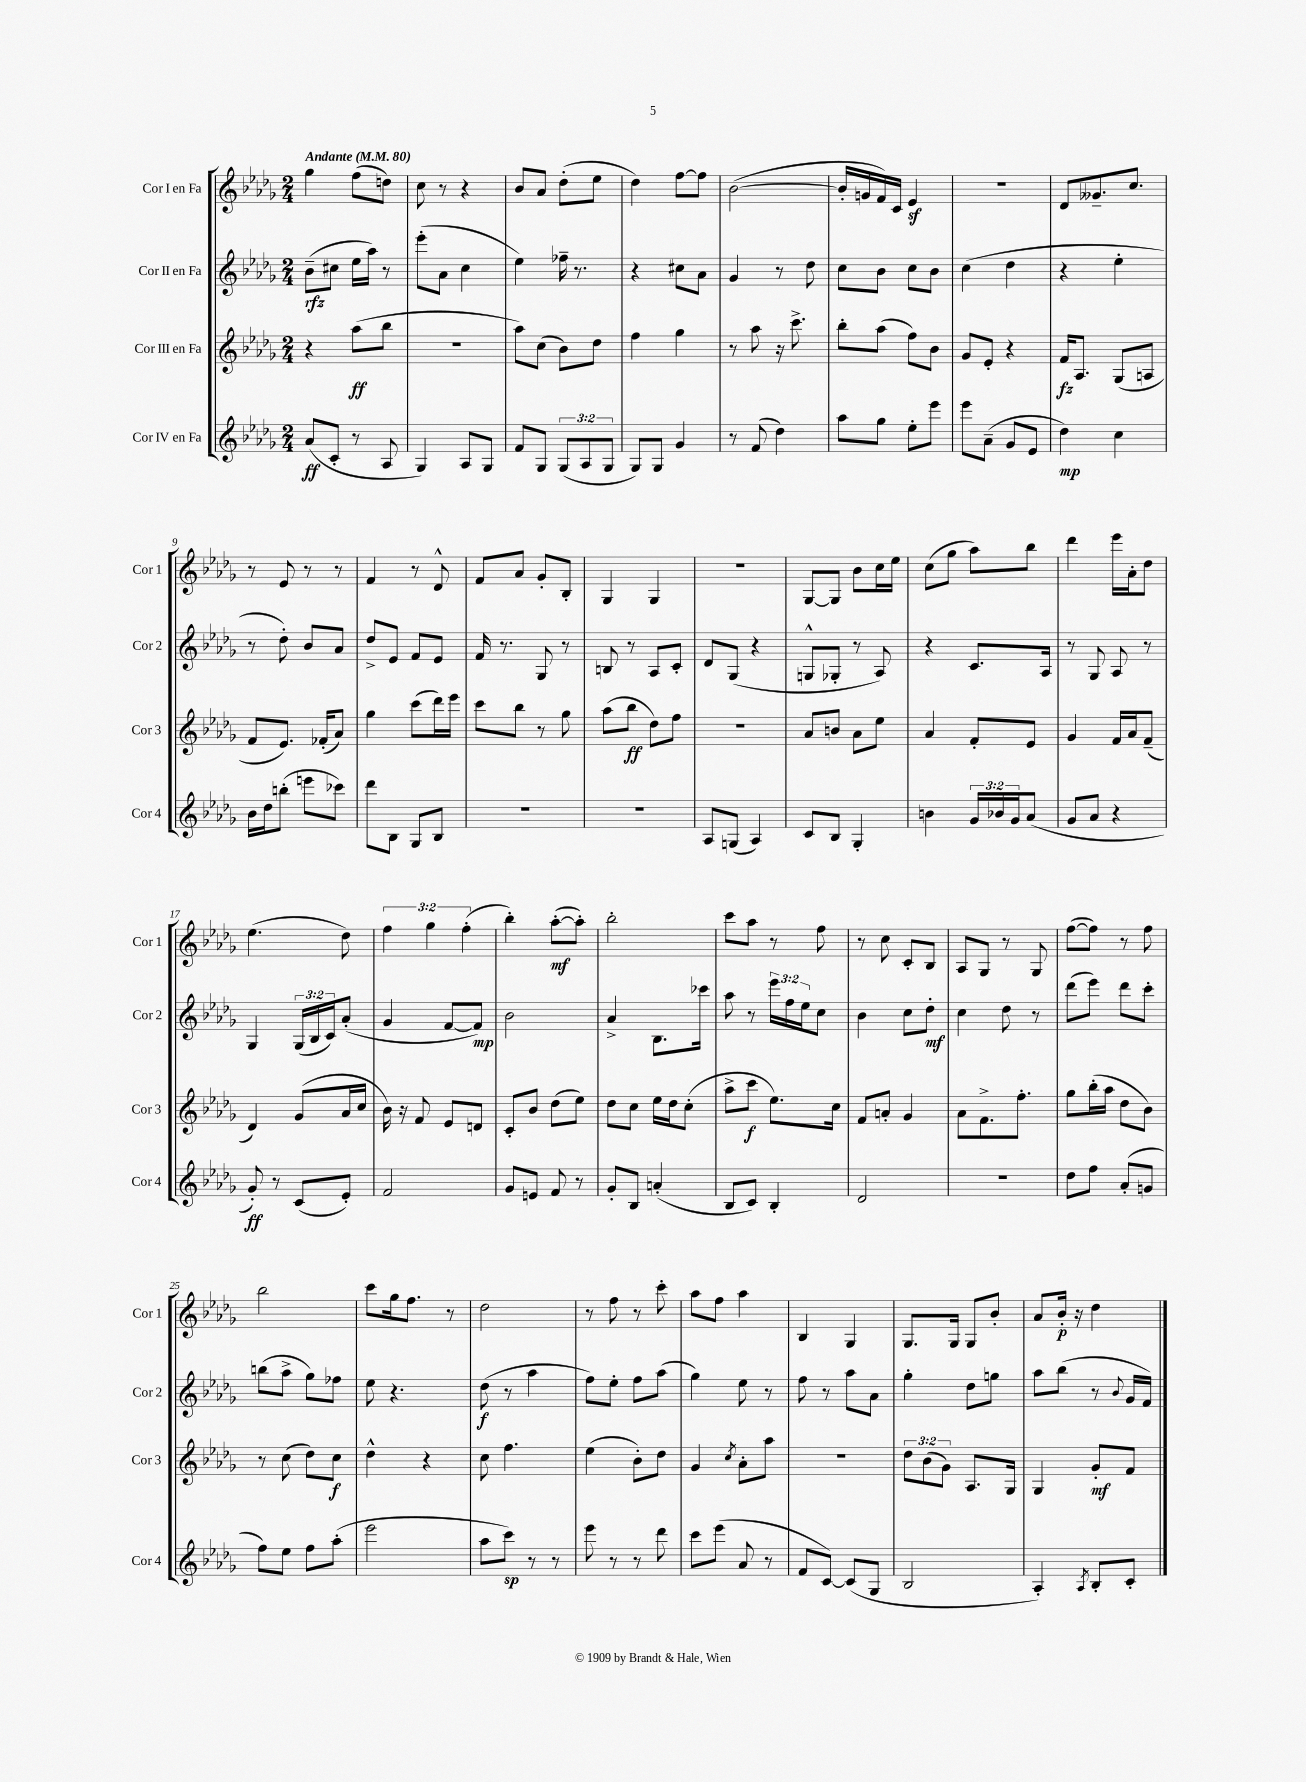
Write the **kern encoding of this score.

**kern	**dynam	**kern	**dynam	**kern	**dynam	**kern	**dynam
*part4	*part4	*part3	*part3	*part2	*part2	*part1	*part1
*staff4	*staff4	*staff3	*staff3	*staff2	*staff2	*staff1	*staff1
*I"Cor IV en Fa	*	*I"Cor III en Fa	*	*I"Cor II en Fa	*	*I"Cor I en Fa	*
*I'Cor 4	*	*I'Cor 3	*	*I'Cor 2	*	*I'Cor 1	*
*clefG2	*	*clefG2	*	*clefG2	*	*clefG2	*
*k[b-e-a-d-g-]	*	*k[b-e-a-d-g-]	*	*k[b-e-a-d-g-]	*	*k[b-e-a-d-g-]	*
*M2/4	*	*M2/4	*	*M2/4	*	*M2/4	*
*MM80	*	*MM80	*	*MM80	*	*MM80	*
=1	=1	=1	=1	=1	=1	=1	=1
!	!	!	!	!	!	!LO:TX:a:B:t=Andante	!
(8a-/L	ff	4r	.	(8b-~\L	rfz	4gg-\	.
8c'/J	.	.	.	8cc#X\J	.	.	.
8r	.	(8aa-\L	ff	16ee-\LL	.	(8ff\L	.
.	.	.	.	16aa-\JJ)	.	.	.
8A-/	.	8bb-\J	.	8r	.	8ddn\J)	.
=2	=2	=2	=2	=2	=2	=2	=2
4G-/)	.	2r	.	(8eee-'\L	.	8cc\	.
.	.	.	.	8a-\J	.	8r	.
8A-/L	.	.	.	4cc\	.	4r	.
8G-/J	.	.	.	.	.	.	.
=3	=3	=3	=3	=3	=3	=3	=3
8f/L	.	8aa-\L)	.	4ee-\)	.	8b-/L	.
8G-/J	.	(8cc\J	.	.	.	8a-/J	.
(12G-/L	.	8b-\L)	.	16ff-X~\	.	(8dd-'\L	.
.	.	.	.	8.r	.	.	.
12A-/	.	.	.	.	.	.	.
.	.	8dd-\J	.	.	.	8ee-\J	.
12G-/J	.	.	.	.	.	.	.
=4	=4	=4	=4	=4	=4	=4	=4
8G-/L)	.	4ff\	.	4r	.	4dd-\)	.
8G-/J	.	.	.	.	.	.	.
4g-/	.	4gg-\	.	8cc#X\L	.	[8ff\L	.
.	.	.	.	8a-\J	.	8ff\J]	.
=5	=5	=5	=5	=5	=5	=5	=5
8r	.	8r	.	4g-/	.	([2b-\	.
(8f/	.	8aa-\	.	.	.	.	.
4dd-\)	.	16r	.	8r	.	.	.
.	.	8.ccc^\	.	.	.	.	.
.	.	.	.	8dd-\	.	.	.
=6	=6	=6	=6	=6	=6	=6	=6
8aa-\L	.	8bb-'\L	.	8cc\L	.	16b-'/LL]	.
.	.	.	.	.	.	16gn/	.
8gg-\J	.	(8aa-\J	.	8b-\J	.	16f/)	.
.	.	.	.	.	.	16c/JJ	.
8ee-'\L	.	8ff\L)	.	8cc\L	.	4e-z/	.
8eee-\J	.	8b-\J	.	8b-\J	.	.	.
=7	=7	=7	=7	=7	=7	=7	=7
8eee-\L	.	8g-/L	.	(4cc\	.	2r	.
(8a-~\J	.	8e-'/J	.	.	.	.	.
8g-/L	.	4r	.	4dd-\	.	.	.
8e-/J	.	.	.	.	.	.	.
=8	=8	=8	=8	=8	=8	=8	=8
4dd-\)	mp	16f/KL	fz	4r	.	8d-/L	.
.	.	8.A-/J	.	.	.	.	.
.	.	.	.	.	.	8.g--X~/	.
4cc\	.	(8G-/L	.	4ee-'\	.	.	.
.	.	.	.	.	.	8.cc/J	.
.	.	8An/J	.	.	.	.	.
!!LO:LB:g=z
=9	=9	=9	=9	=9	=9	=9	=9
16b-\LL	.	8f/L	.	8r	.	8r	.
16dd-\J	.	.	.	.	.	.	.
(8bbn'\J	.	8.e-/J)	.	8dd-'\)	.	8e-/	.
8eeen\L	.	.	.	8b-/L	.	8r	.
.	.	(16f-X'/KL	.	.	.	.	.
8ccc-X\J)	.	8a-/J)	.	8a-/J	.	8r	.
=10	=10	=10	=10	=10	=10	=10	=10
8ddd-\L	.	4gg-\	.	8dd-^/L	.	4f/	.
8B-\J	.	.	.	8e-/J	.	.	.
8G-/L	.	(8ccc\L	.	8f/L	.	8r	.
8B-/J	.	16ddd-\L)	.	8e-/J	.	8d-^^/	.
.	.	16eee-\JJ	.	.	.	.	.
=11	=11	=11	=11	=11	=11	=11	=11
2r	.	8ccc\L	.	16f/	.	8f/L	.
.	.	.	.	8.r	.	.	.
.	.	8bb-\J	.	.	.	8a-/J	.
.	.	8r	.	8G-/	.	8g-'/L	.
.	.	8gg-\	.	8r	.	8B-'/J	.
=12	=12	=12	=12	=12	=12	=12	=12
2r	.	(8aa-\L	.	8Bn/	.	4G-/	.
.	.	8bb-\J	ff	8r	.	.	.
.	.	8dd-\L)	.	8A-/L	.	4G-/	.
.	.	8ff\J	.	8c'/J	.	.	.
=13	=13	=13	=13	=13	=13	=13	=13
8A-/L	.	2r	.	8d-/L	.	2r	.
(8Gn/J	.	.	.	(8G-/J	.	.	.
4A-/)	.	.	.	4r	.	.	.
=14	=14	=14	=14	=14	=14	=14	=14
8c/L	.	8a-/L	.	8Gn^^/L	.	[8G-/L	.
8B-/J	.	8bn/J	.	8G-X'/J	.	8G-/J]	.
4G-'/	.	8a-\L	.	8r	.	8b-\L	.
.	.	8ee-\J	.	8A-/)	.	16cc\L	.
.	.	.	.	.	.	16ee-\JJ	.
=15	=15	=15	=15	=15	=15	=15	=15
4bn\	.	4a-/	.	4r	.	(8cc\L	.
.	.	.	.	.	.	8gg-\J	.
24g-/LL	.	8f'/L	.	8.c/L	.	8aa-\L)	.
24b-X/	.	.	.	.	.	.	.
24g-/J	.	.	.	.	.	.	.
(8a-/J	.	8e-/J	.	.	.	8bb-\J	.
.	.	.	.	16A-/Jk	.	.	.
=16	=16	=16	=16	=16	=16	=16	=16
8g-/L	.	4g-/	.	8r	.	4ddd-\	.
8a-/J	.	.	.	8G-/	.	.	.
4r	.	16f/LL	.	8A-/	.	16eee-\LL	.
.	.	16a-/J	.	.	.	16a-'\J	.
.	.	(8f~/J	.	8r	.	8dd-\J	.
!!LO:LB:g=z
=17	=17	=17	=17	=17	=17	=17	=17
8g-'/)	ff	4d-/)	.	4G-/	.	(4.ee-\	.
8r	.	.	.	.	.	.	.
(8c/L	.	(8g-/L	.	(24G-/LL	.	.	.
.	.	.	.	24B-/	.	.	.
.	.	.	.	24c/J)	.	.	.
8e-'/J)	.	16a-/L	.	(8a-'/J	.	8dd-\)	.
.	.	16cc/JJ	.	.	.	.	.
=18	=18	=18	=18	=18	=18	=18	=18
2f/	.	16b-\)	.	4g-/	.	6ff\	.
.	.	16r	.	.	.	.	.
.	.	8f/	.	.	.	.	.
.	.	.	.	.	.	6gg-\	.
.	.	8e-/L	.	[8f/L	.	.	.
.	.	.	.	.	.	(6ff'\	.
.	.	8dn/J	.	8f/J])	mp	.	.
=19	=19	=19	=19	=19	=19	=19	=19
8g-/L	.	8c'/L	.	2b-\	.	4bb-'\)	.
8en/J	.	8b-/J	.	.	.	.	.
8f/	.	(8dd-\L	.	.	.	([8aa-'\L	mf
8r	.	8ee-\J)	.	.	.	8aa-'\J])	.
=20	=20	=20	=20	=20	=20	=20	=20
8g-'/L	.	8dd-\L	.	4a-^/	.	2bb-'\	.
8B-/J	.	8cc\J	.	.	.	.	.
(4an'/	.	16ee-\LL	.	8.B-\L	.	.	.
.	.	16dd-\J	.	.	.	.	.
.	.	(8cc'\J	.	.	.	.	.
.	.	.	.	16ccc-X\Jk	.	.	.
=21	=21	=21	=21	=21	=21	=21	=21
8B-/L	.	8aa-^\L	.	8aa-\	.	8ccc\L	.
8c/J)	.	8ccc\J	f	8r	.	8aa-\J	.
4B-'/	.	8.ee-\L)	.	24eee-\LL	.	8r	.
.	.	.	.	24ff\	.	.	.
.	.	.	.	24ee-\J	.	.	.
.	.	.	.	8cc\J	.	8ff\	.
.	.	16cc\Jk	.	.	.	.	.
=22	=22	=22	=22	=22	=22	=22	=22
2d-/	.	8f/L	.	4b-\	.	8r	.
.	.	8an'/J	.	.	.	8cc\	.
.	.	4g-/	.	8cc\L	.	8c'/L	.
.	.	.	.	8dd-'\J	mf	8B-/J	.
=23	=23	=23	=23	=23	=23	=23	=23
2r	.	8a-\L	.	4cc\	.	8A-/L	.
.	.	8.f^\	.	.	.	8G-/J	.
.	.	.	.	8dd-\	.	8r	.
.	.	8.ff'\J	.	.	.	.	.
.	.	.	.	8r	.	8G-/	.
=24	=24	=24	=24	=24	=24	=24	=24
8dd-\L	.	8gg-\L	.	(8ddd-\L	.	([8ff\L	.
8ff\J	.	(16bb-'\L	.	8eee-\J)	.	8ff\J])	.
.	.	16aa-\JJ	.	.	.	.	.
(8a-'/L	.	8dd-\L	.	8ddd-\L	.	8r	.
8gn/J	.	8b-\J)	.	8ccc'\J	.	8ff\	.
!!LO:LB:g=z
=25	=25	=25	=25	=25	=25	=25	=25
8ff\L)	.	8r	.	(8bbn\L	.	2bb-\	.
8ee-\J	.	(8cc\	.	8aa-^\J	.	.	.
8ff\L	.	8dd-\L)	.	8gg-\L)	.	.	.
(8aa-'\J	.	8cc\J	f	8ff-X\J	.	.	.
=26	=26	=26	=26	=26	=26	=26	=26
2eee-\	.	4dd-^^\	.	8ee-\	.	8ccc\L	.
.	.	.	.	4.r	.	16gg-\k	.
.	.	.	.	.	.	8.ff\J	.
.	.	4r	.	.	.	.	.
.	.	.	.	.	.	8r	.
=27	=27	=27	=27	=27	=27	=27	=27
8aa-\L	.	8cc\	.	(8dd-\	f	2dd-\	.
8ccc\J)	sp	4.ff\	.	8r	.	.	.
8r	.	.	.	4aa-\	.	.	.
8r	.	.	.	.	.	.	.
=28	=28	=28	=28	=28	=28	=28	=28
8eee-\	.	(4ee-\	.	8ff\L)	.	8r	.
8r	.	.	.	8ee-'\J	.	8ff\	.
8r	.	8b-'\L)	.	8ff\L	.	8r	.
8ddd-\	.	8dd-\J	.	(8aa-\J	.	8ccc'\	.
=29	=29	=29	=29	=29	=29	=29	=29
8ccc\L	.	4g-/	.	4gg-\)	.	8aa-\L	.
(8eee-\J	.	.	.	.	.	8ff\J	.
.	.	8qcc/	.	.	.	.	.
8a-/	.	8a-'\L	.	8ee-\	.	4aa-\	.
8r	.	8aa-\J	.	8r	.	.	.
=30	=30	=30	=30	=30	=30	=30	=30
8f/L	.	2r	.	8ff\	.	4B-/	.
[8c/J)	.	.	.	8r	.	.	.
(8c/L]	.	.	.	8aa-\L	.	4G-/	.
8G-/J	.	.	.	8a-\J	.	.	.
=31	=31	=31	=31	=31	=31	=31	=31
2B-/	.	12dd-\L	.	4gg-'\	.	8.G-/L	.
.	.	(12b-\	.	.	.	.	.
.	.	12g-\J)	.	.	.	.	.
.	.	.	.	.	.	16G-/Jk	.
.	.	8.A-/L	.	8dd-\L	.	8G-/L	.
.	.	.	.	8ggn\J	.	8b-'/J	.
.	.	16G-/Jk	.	.	.	.	.
=32	=32	=32	=32	=32	=32	=32	=32
4A-'/)	.	4G-/	.	8aa-\L	.	8a-/L	.
.	.	.	.	(8bb-\J	.	16b-'/Jk	p
.	.	.	.	.	.	16r	.
8qA-/	.	.	.	.	.	.	.
8B-'/L	.	8g-'/L	mf	8r	.	4dd-\	.
.	.	.	.	8qqb-/	.	.	.
8c'/J	.	8f/J	.	16g-/LL	.	.	.
.	.	.	.	16f/JJ)	.	.	.
==	==	==	==	==	==	==	==
*-	*-	*-	*-	*-	*-	*-	*-
